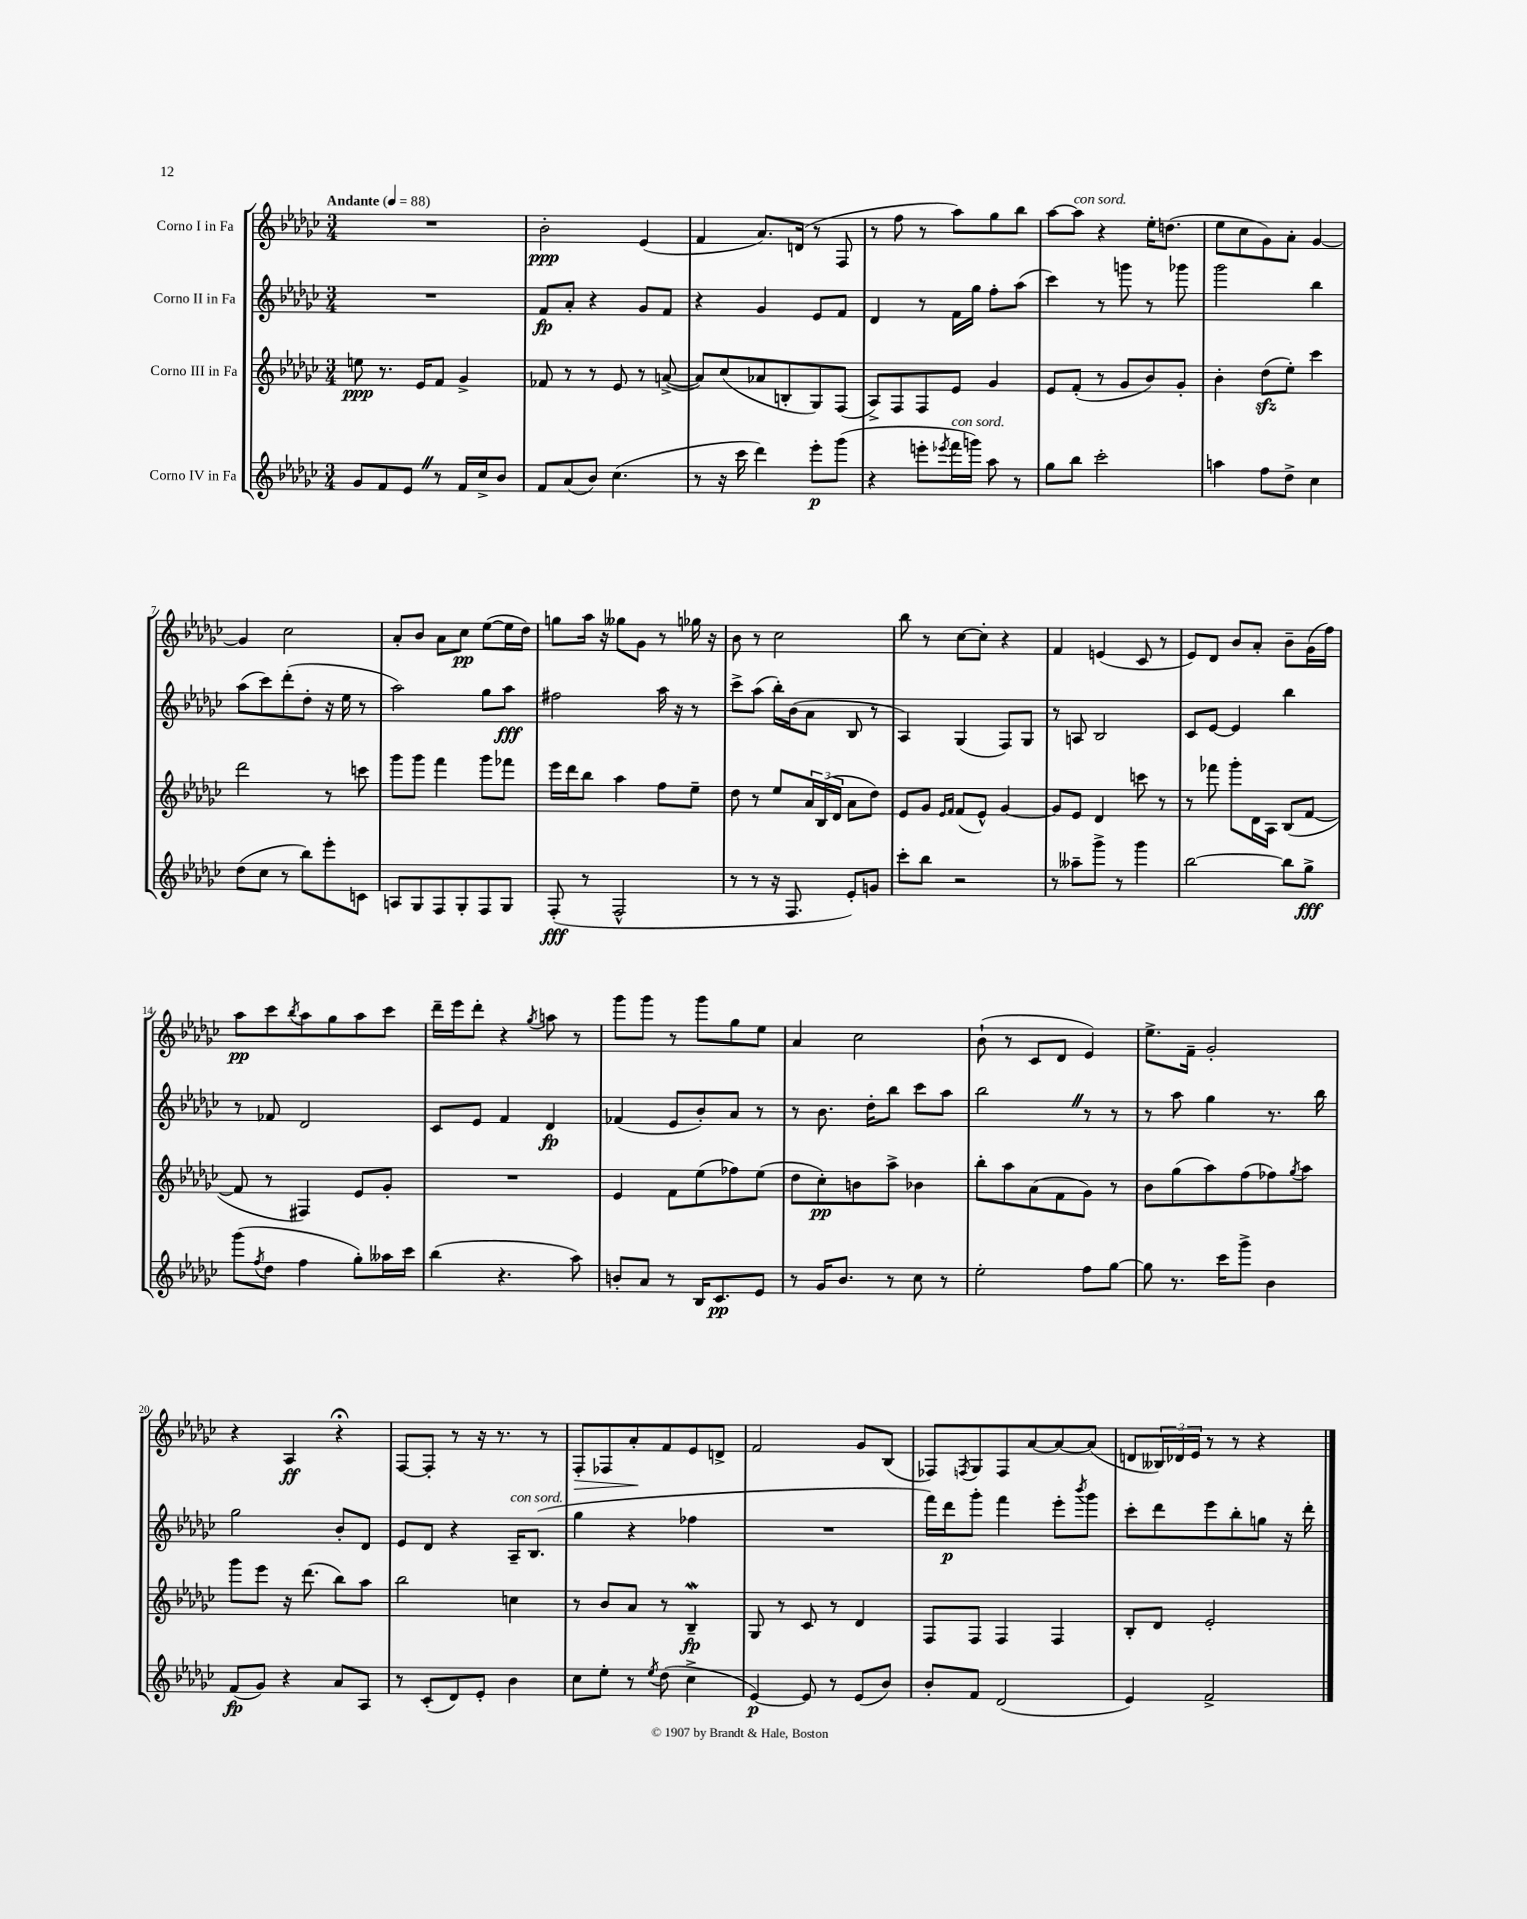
<<
\new StaffGroup <<
\new Staff = "s0" \with { instrumentName = "Corno I in Fa" } {
    \clef treble \key ges \major \numericTimeSignature \time 3/4 \tempo "Andante" 4 = 88
    R2. |
    bes'2-.\ppp ees'4( |
    f'4 aes'8.) d'16( r8 f8 |
    r8 f''8 r8 aes''8) ges''8 bes''8 |
    aes''8~ aes''8^\markup { \italic "con sord." } r4 ees''16-. d''8.( |
    ees''8 ces''8 ges'8) aes'8-. ges'4~ |
    ges'4 ces''2 |
    aes'8-. bes'8 aes'8 ces''8\pp ees''8~( ees''16 des''16) |
    g''8 aes''16 r16 geses''8 ges'8 r8 ges''16 r16 |
    bes'8 r8 ces''2 |
    bes''8 r8 ces''8~ ces''8-. r4 |
    f'4 e'4( ces'8 r8 |
    ees'8) des'8 bes'8 aes'8-. bes'8-- ges'16( f''16) |
    aes''8\pp ces'''8 \acciaccatura { bes''8 } aes''8 ges''8 aes''8 ces'''8 |
    des'''16-- ees'''16 des'''8-. r4 \acciaccatura { ges''8 } a''8 r8 |
    ges'''8 ges'''8 r8 ges'''8 ges''8 ees''8 |
    aes'4 ces''2 |
    bes'8-!( r8 ces'8 des'8 ees'4) |
    ees''8.-> f'16-- ges'2-. |
    r4 aes4\ff r4\fermata |
    f8~ f8-. r8 r16 r8. r8 |
    f8-.\> fes8 aes'8-.\! f'8 ees'8 d'8-> |
    f'2 ges'8 bes8( |
    fes8) \acciaccatura { f8 } ges8 f8 aes'8~ aes'8~ aes'8( |
    d'8 \tuplet 3/2 { beses16) des'16 ees'16 } r8 r8 r4 \bar "|." |
}
\new Staff = "s1" \with { instrumentName = "Corno II in Fa" } {
    \clef treble \key ges \major \numericTimeSignature \time 3/4
    R2. |
    f'8\fp aes'8-. r4 ges'8 f'8 |
    r4 ges'4 ees'8 f'8 |
    des'4 r8 f'16 ges''16 f''8-. aes''8( |
    ces'''4) r8 g'''8 r8 ges'''8 |
    ges'''2 bes''4 |
    aes''8( ces'''8) des'''8-.( des''8-. r16 ees''16 r8 |
    aes''2) ges''8 aes''8\fff |
    fis''2 aes''16 r16 r8 |
    ces'''8-> aes''8( bes''16-.) bes'16( aes'8 bes8 r8 |
    aes4) ges4( f8) ges8 |
    r8 a8 bes2 |
    ces'8 ees'8~ ees'4 bes''4 |
    r8 fes'8 des'2 |
    ces'8 ees'8 f'4 des'4\fp |
    fes'4( ees'8 bes'8-.) aes'8 r8 |
    r8 bes'8. des''16-. bes''8 ces'''8 aes''8 |
    bes''2 \once \override BreathingSign.text = \markup { \musicglyph "scripts.caesura.straight" } \breathe r8 r8 |
    r8 aes''8 ges''4 r8. bes''16 |
    ges''2 bes'8-. des'8 |
    ees'8 des'8 r4 aes16--^\markup { \italic "con sord." } bes8.( |
    ges''4 r4 fes''4 |
    R2. |
    f'''16) des'''16\p ges'''8-. f'''4 ees'''8-. \acciaccatura { bes'''8 } ges'''8 |
    ces'''8-. des'''8 ees'''8 bes''8-. g''8 r16 des'''16-. \bar "|." |
}
\new Staff = "s2" \with { instrumentName = "Corno III in Fa" } {
    \clef treble \key ges \major \numericTimeSignature \time 3/4
    e''8\ppp r8. ees'16 f'8 ges'4-> |
    fes'8 r8 r8 ees'8 r8 a'8~->( |
    a'8) ces''8( aes'8 b8-. ges8) f8( |
    aes8->) f8 f8 ees'8 ges'4 |
    ees'8 f'8-.( r8 ges'8 bes'8) ges'8-. |
    bes'4-. des''8\sfz( ees''8-.) ces'''4 |
    des'''2 r8 c'''8 |
    ges'''8 ges'''8 f'''4 ges'''8 fes'''8 |
    ees'''16 des'''16 bes''8 aes''4 f''8 ees''8-- |
    des''8 r8 ees''8 \tuplet 3/2 { aes'16 bes16( des'16 } aes'8 des''8) |
    ees'8 ges'8 \grace { ees'16 f'16 } f'8( ees'8-^) ges'4~ |
    ges'8 ees'8 des'4 c'''8 r8 |
    r8 fes'''8 ges'''8-. des'16 aes16 bes8( f'8~ |
    f'8 r8 fis4) ees'8 ges'8-. |
    R2. |
    ees'4 f'8 ees''8( fes''8) ees''8( |
    des''8 ces''8-.\pp) b'8 aes''8-> bes'4 |
    bes''8-. aes''8 aes'8( f'8 ges'8) r8 |
    bes'8 ges''8( aes''8) f''8( fes''8) \acciaccatura { ges''8 } aes''8 |
    ges'''8 ees'''8 r16 des'''8.( bes''8) aes''8 |
    bes''2 c''4 |
    r8 bes'8 aes'8 r8 bes4--\mordent\fp |
    ges8 r8 ces'8 r8 des'4 |
    f8 f8 f4 f4 |
    bes8-. des'8 ees'2-. \bar "|." |
}
\new Staff = "s3" \with { instrumentName = "Corno IV in Fa" } {
    \clef treble \key ges \major \numericTimeSignature \time 3/4
    ges'8 f'8 ees'8 \once \override BreathingSign.text = \markup { \musicglyph "scripts.caesura.straight" } \breathe r8 f'16 ces''16-> bes'8 |
    f'8 aes'8( bes'8) ces''4.( |
    r8 r16 ces'''16 des'''4) ees'''8-.\p ges'''8( |
    r4 e'''8-. \acciaccatura { ees'''8 } f'''16^\markup { \italic "con sord." } g'''16) aes''8 r8 |
    ges''8 bes''8 ces'''2-. |
    a''4 f''8 des''8-> ces''4 |
    des''8( ces''8 r8 bes''8) ees'''8-. c'8 |
    a8 ges8 f8 ges8-. f8 ges8 |
    f8-.\fff( r8 f2-^ |
    r8 r8 r16 f8. ees'8-.) g'8 |
    ces'''8-. bes''8 r2 |
    r8 aeses''8-- ges'''8-> r8 ges'''4 |
    bes''2~ bes''8 ges''8->\fff |
    ges'''8( \acciaccatura { f''8 } des''8 f''4 ges''8-.) aeses''16 ces'''16 |
    bes''4( r4. aes''8) |
    b'8-. aes'8 r8 bes16 ces'8.\pp ees'8 |
    r8 ges'16 bes'8. r8 ces''8 r8 |
    ees''2-. f''8 ges''8~ |
    ges''8 r8. ces'''16 ges'''8-> bes'4 |
    f'8\fp( ges'8) r4 aes'8 aes8 |
    r8 ces'8-.( des'8) ees'8-. bes'4 |
    ces''8 ees''8-. r8 \acciaccatura { ees''8 } des''8( ces''4-> |
    ees'4~\p) ees'8 r8 ees'8( bes'8) |
    bes'8-. f'8 des'2( |
    ees'4) f'2-> \bar "|." |
}
>>
>>
